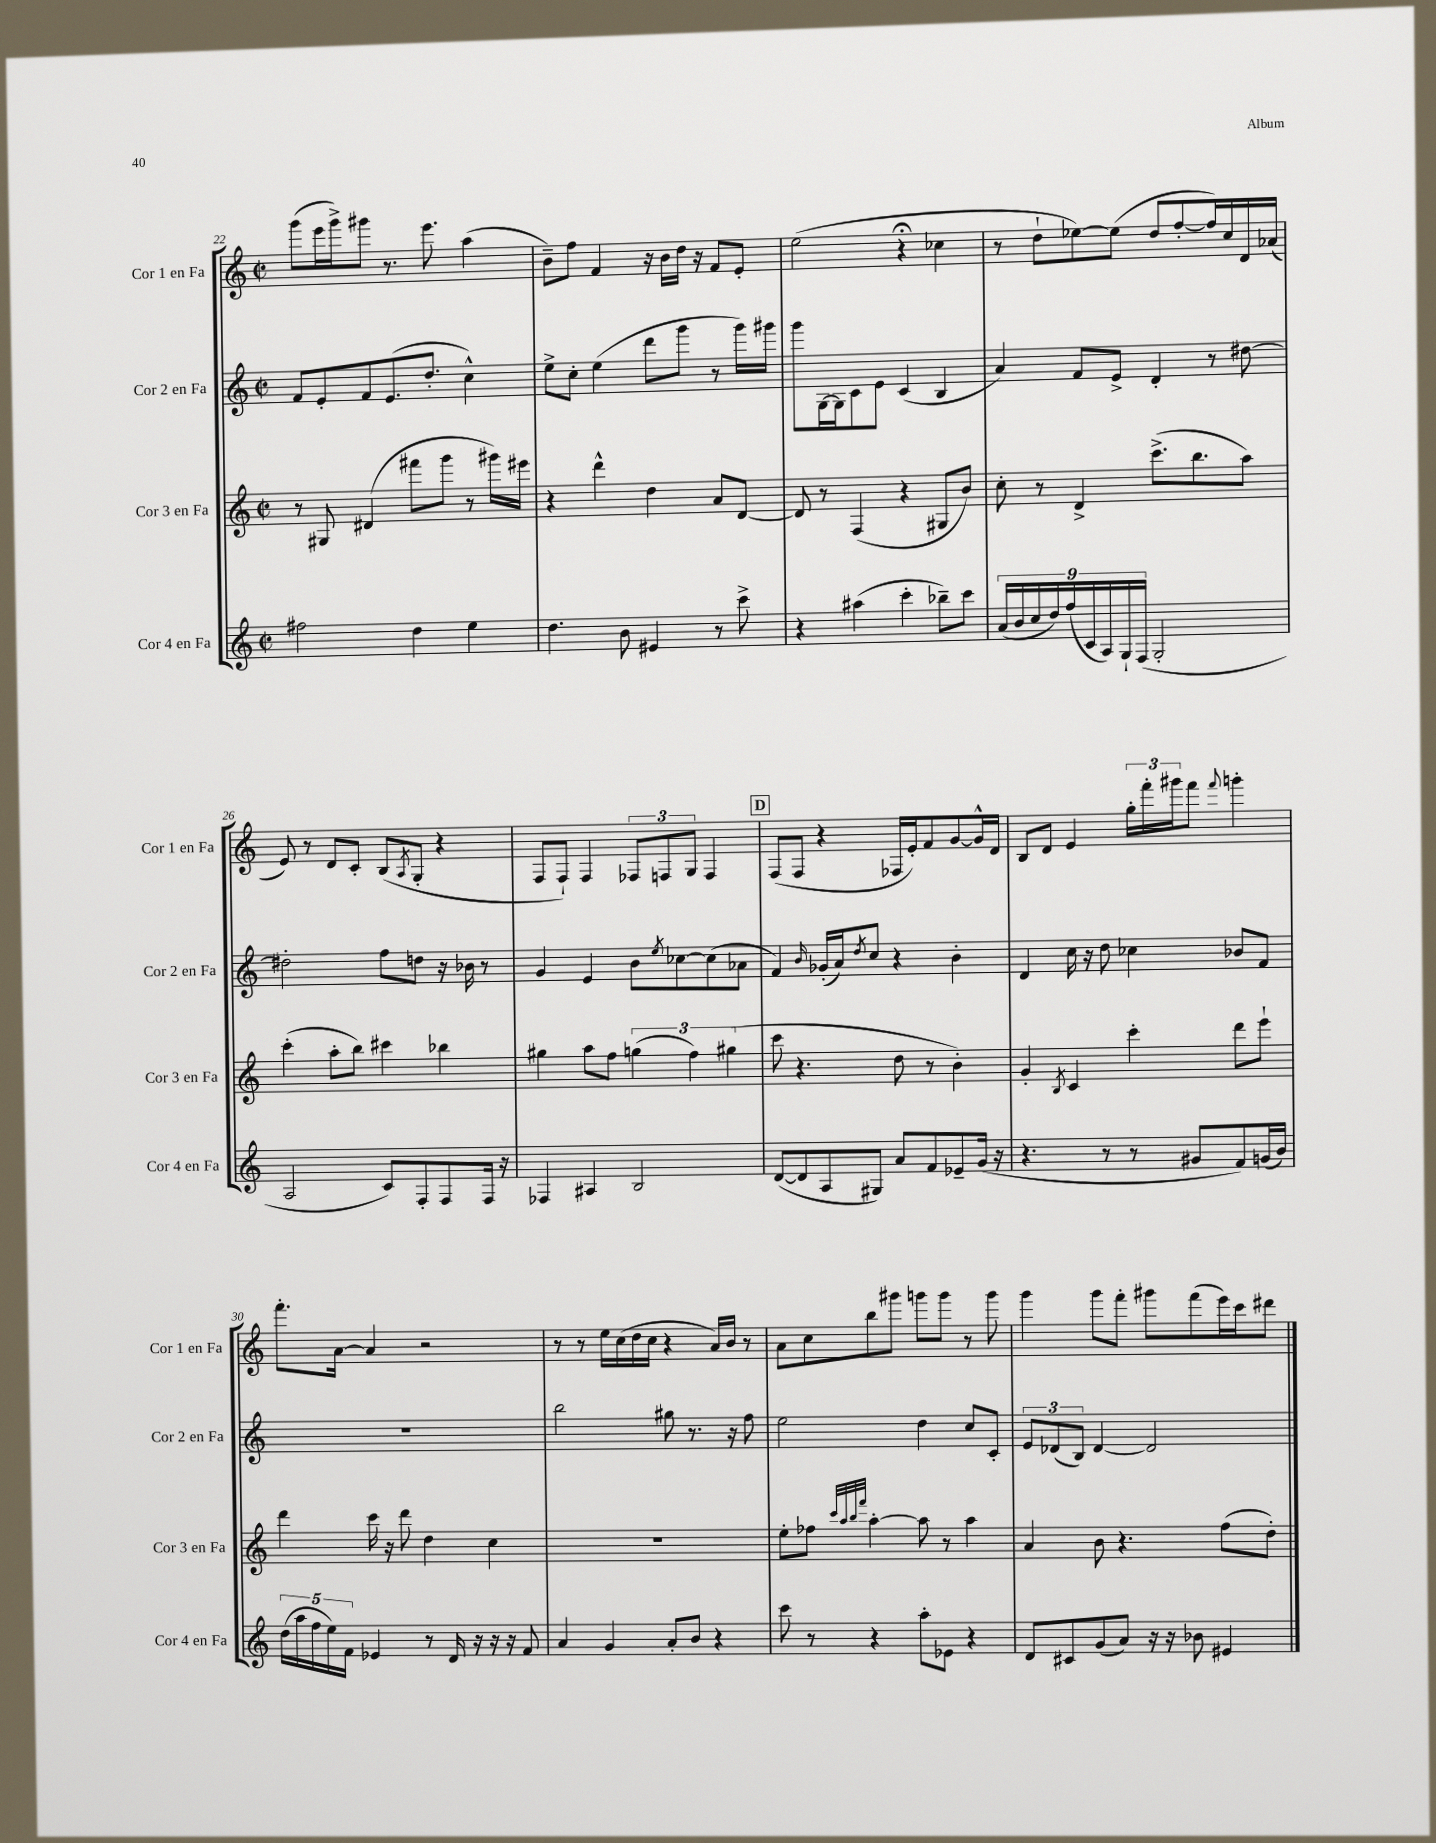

**kern	**kern	**kern	**kern
*staff4	*staff3	*staff2	*staff1
*clefG2	*clefG2	*clefG2	*clefG2
*k[]	*k[]	*k[]	*k[]
*M2/2	*M2/2	*M2/2	*M2/2
*met(c|)	*met(c|)	*met(c|)	*met(c|)
2ff#	8r	8f	(8ggg
.	8G#	8e'	16eee
.	.	.	16ggg^)
.	(4d#	8f	8ggg#
.	.	(8.e	8.r
4dd	8fff#	.	.
.	.	8.dd'	8.eee
.	8ggg	.	.
4ee	8r	4cc^^)	(4aa
.	16ggg#)	.	.
.	16eee#	.	.
=	=	=	=
4.dd	4r	8ee^	8b~)
.	.	8cc'	8ff
.	4ddd^^	(4ee	4f
8b	.	.	.
4e#	4dd	8ddd	16r
.	.	.	16b
.	.	8ggg	16dd
.	.	.	16r
8r	8a	8r	8f
8ccc^	[8d	16ggg)	8e'
.	.	16ggg#	.
=	=	=	=
4r	8d]	8ggg	(2ee
.	8r	[16G	.
.	.	16G]	.
(4aa#	(4F	8c	.
.	.	8e	.
4ccc'	4r	(4c	4r;
8bb-~)	8G#	4B	4cc-
8ccc	8b)	.	.
=	=	=	=
(18a	8cc'	4a)	8r
18b	.	.	.
18cc	.	.	.
.	8r	.	8dd`
18dd)	.	.	.
(18ff	.	.	.
.	4d^	8f	[8ee-)
18c	.	.	.
18A)	.	.	.
.	.	8e^	(8ee-]
18G`	.	.	.
(18F	.	.	.
2G'	(8.ccc^	4d'	8dd
.	.	.	[8ff'
.	8.bb	.	.
.	.	8r	16ff])
.	.	.	16cc
.	8aa)	[8dd#	16d
.	.	.	(16a-
=	=	=	=
2A	(4ccc'	2dd#']	8e)
.	.	.	8r
.	8aa'	.	8d
.	8bb)	.	8c'
8c)	4ccc#	8ff	(8B
.	.	.	8qA
8F'	.	8dd	8G'
8F	4bb-	16r	4r
.	.	16b-	.
16F	.	8r	.
16r	.	.	.
=	=	=	=
4F-	4gg#	4g	8F
.	.	.	8F`)
4A#	8aa	4e	4F
.	8ff	.	.
2B	(6gg	8b	12F-
.	.	.	12F
.	.	8qee	.
.	.	[8cc-	.
.	6ff)	.	12G
.	.	(8cc-]	4F
.	(6gg#	.	.
.	.	8a-	.
=	=	=	=
([8d	8ccc	4f)	(8F
8d]	4.r	.	8F
.	.	16qqb	.
8A	.	(16g-'	4r
.	.	16a)	.
.	.	8qdd	.
8G#)	.	8cc	.
8a	8dd	4r	16F-
.	.	.	16e')
8f	8r	.	8f
8e-~	4b')	4b'	[8g
(16g	.	.	16g^^]
16r	.	.	16d
=	=	=	=
4.r	4g'	4d	8B
.	.	.	8d
.	8qB	.	.
.	4c	16cc	4e
.	.	16r	.
8r	.	8dd	.
8r	4ccc'	4cc-	24gg'
.	.	.	24fff'
.	.	.	24ggg#
8g#	.	.	8fff
.	.	.	8qqfff
8f)	8ddd	8b-	4ggg'
(16g	8eee`	8f	.
16b)	.	.	.
=	=	=	=
(20dd	4ddd	1r	8.fff'
20aa	.	.	.
20ff	.	.	.
20ee)	.	.	.
.	.	.	[16a
20f	.	.	.
4e-	16ccc	.	4a]
.	16r	.	.
.	8ddd	.	.
8r	4dd	.	2r
16d	.	.	.
16r	.	.	.
16r	4cc	.	.
16r	.	.	.
8f	.	.	.
=	=	=	=
4a	1r	2bb	8r
.	.	.	8r
4g	.	.	16ee
.	.	.	(16cc
.	.	.	16dd
.	.	.	16cc
8a'	.	8gg#	4r
8b	.	8.r	.
4r	.	.	16a)
.	.	16r	16b
.	.	8ff	8r
=	=	=	=
8ccc	8ee'	2ee	8a
8r	8ff-	.	8cc
.	32qqccc	.	.
.	32qqaa	.	.
.	32qqbb	.	.
.	32qqfff	.	.
4r	[4aa'	.	8bb
.	.	.	8ggg#
8aa'	8aa]	4dd	8ggg
8e-	8r	.	8ggg
4r	4aa	8cc	8r
.	.	8c'	8ggg
=	=	=	=
8d	4a	12e	4ggg
.	.	(12d-	.
8c#	.	.	.
.	.	12B)	.
(8g	8b	[4d-	8ggg
8a)	4.r	.	8fff'
16r	.	2d-]	8ggg#
16r	.	.	.
8b-	.	.	(8fff
4e#	(8ff	.	16eee)
.	.	.	16ccc
.	8dd')	.	8ddd#
==	==	==	==
*-	*-	*-	*-
